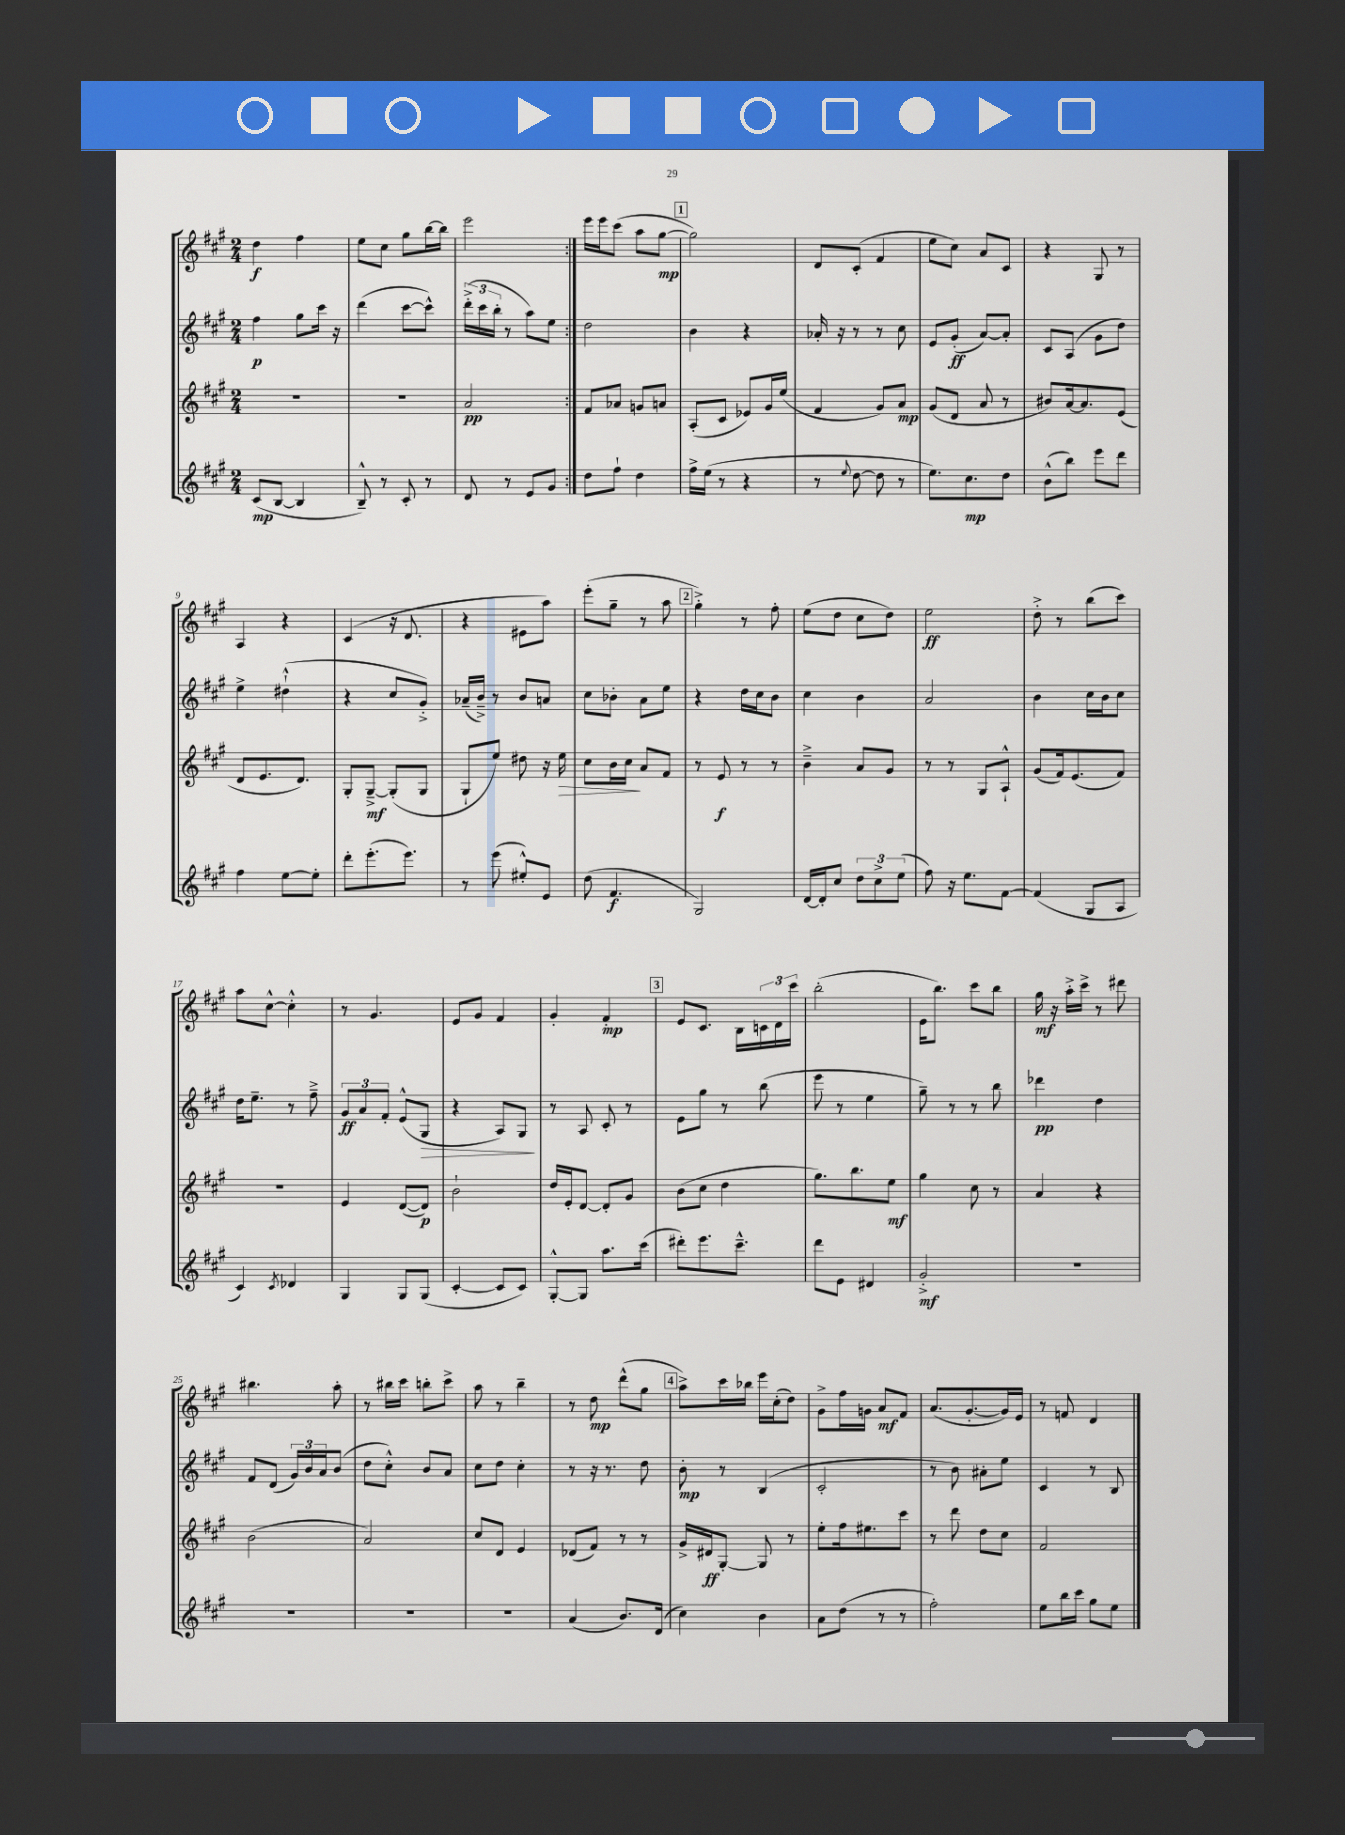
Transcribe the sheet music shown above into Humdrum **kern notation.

**kern	**kern	**kern	**kern
*staff4	*staff3	*staff2	*staff1
*clefG2	*clefG2	*clefG2	*clefG2
*k[f#c#g#]	*k[f#c#g#]	*k[f#c#g#]	*k[f#c#g#]
*M2/4	*M2/4	*M2/4	*M2/4
(8c#	2r	4ff#	4dd
[8B	.	.	.
4B]	.	8gg#	4ff#
.	.	16ccc#	.
.	.	16r	.
=	=	=	=
8B~^^)	2r	(4ddd	8ee
8r	.	.	8cc#
8c#'	.	[8ccc#	8gg#
8r	.	8ccc#^^])	[16bb
.	.	.	16bb]
=	=	=	=
8d	2a	(24ddd'^	2eee
.	.	24ccc#	.
.	.	24bb'	.
8r	.	8r	.
8e	.	8aa)	.
8g#	.	8ee	.
=:|!	=:|!	=:|!	=:|!
8dd	8f#	2dd	16eee
.	.	.	16eee
8ff#`	8a-	.	(8ccc#
4dd	8g	.	8aa
.	8a	.	[8gg#
=	=	=	=
16ff#^	(8A'	4b	2gg#])
(16ee	.	.	.
8r	8c#	.	.
4r	8e-)	4r	.
.	16g#	.	.
.	(16ee	.	.
=	=	=	=
8r	4f#	16a-'	8d
.	.	16r	.
8qqee	.	.	.
[8dd	.	8r	(8c#'
8dd]	8g#)	8r	4f#
8r	8a	8cc#	.
=	=	=	=
8.ee)	(8g#	8e	8ee
.	8d	(8g#'	8cc#)
8.cc#	.	.	.
.	8a	[8a)	8a
8dd	8r	8a']	8c#
=	=	=	=
(8b^^	8b#)	8c#	4r
8bb)	[16a	(8A	.
.	8.a]	.	.
8eee	.	8g#	8G#
8ddd	(8e	8dd)	8r
=	=	=	=
4ff#	8d	4ee^	4A
.	8.e	.	.
[8ee	.	(4dd#`^^	4r
.	8.d)	.	.
8ee']	.	.	.
=	=	=	=
8ddd'	8G#'	4r	(4c#
(8.eee'	[8G#~^	.	.
.	(8G#']	8cc#	16r
8.eee)	.	.	8.d
.	8G#	8g#'^)	.
=	=	=	=
8r	8G#`	(16a-~	4r
.	.	16b~^)	.
(8eee	8ee)	8r	.
8ee#'^^)	8dd#	8b	8e#
8e	16r	8a	8aa)
.	16ee	.	.
=	=	=	=
(8dd	8cc#	8cc#	(8eee'
4.f#	16b	8b-'	8gg#~
.	16cc#	.	.
.	8a	8a	8r
.	8f#	8ee	8aa
=	=	=	=
2G#)	8r	4r	4gg#'^)
.	8e	.	.
.	8r	16dd	8r
.	.	16cc#	.
.	8r	8b	8ff#'
=	=	=	=
[16d	4b~^	4cc#	(8ee
16d']	.	.	.
8cc#	.	.	8dd
12dd	8a	4b	8cc#
12cc#^	.	.	.
.	8g#	.	8dd)
(12ee	.	.	.
=	=	=	=
8ff#)	8r	2a	2ee
16r	8r	.	.
8.ee	.	.	.
.	8G#	.	.
[8f#	8A`^^	.	.
=	=	=	=
(4f#]	(8g#	4b	8dd'^
.	16f#)	.	8r
.	(8.e	.	.
8G#	.	16cc#	(8bb
.	.	16b	.
8A	8f#)	8cc#	8ccc#)
=	=	=	=
4c#)	2r	16dd	8aa
.	.	8.ee~	.
.	.	.	[8cc#^^
8qc#	.	.	.
4d-	.	8r	4cc#'^^]
.	.	8ff#~^	.
=	=	=	=
4G#	4e	12g#	8r
.	.	12a	.
.	.	.	4.g#
.	.	12f#'	.
8G#	([8d	(8e^^	.
(8G#	8d])	8G#	.
=	=	=	=
[4c#'	2b`	4r	8e
.	.	.	8g#
8c#]	.	8A)	4f#
8c#)	.	8G#	.
=	=	=	=
[8G#'^^	16dd	8r	4g#'
.	16e'	.	.
8G#]	[8d	8A	.
8.aa	8d']	8c#'	4f#'
.	8g#	8r	.
(16ccc#	.	.	.
=	=	=	=
8ddd#')	(8b	8e	8e
8.eee	8cc#	8gg#	8.c#
.	4dd	8r	.
8.ccc#~^^	.	.	16B
.	.	(8bb	24c
.	.	.	24d
.	.	.	24ccc#
=	=	=	=
8ddd	8.gg#)	8eee	(2bb'
8e	.	8r	.
.	8.bb	.	.
4d#	.	4ee	.
.	8ee	.	.
=	=	=	=
2g#'^	4gg#	8gg#~)	16e
.	.	.	8.bb)
.	.	8r	.
.	8cc#	8r	8ccc#
.	8r	8bb	8bb
=	=	=	=
2r	4a	4ddd-	16gg#
.	.	.	16r
.	.	.	16aa'^
.	.	.	16ccc#^
.	4r	4dd	8r
.	.	.	8ddd#
=	=	=	=
2r	(2b	8f#	4.bb#
.	.	(8d	.
.	.	24g#)	.
.	.	24b	.
.	.	24a	.
.	.	(8b	8aa'
=	=	=	=
2r	2a)	8dd	8r
.	.	8cc#'^^)	16bb#
.	.	.	16ccc#
.	.	8b	8bb'
.	.	8a	8ccc#^
=	=	=	=
2r	8cc#	8cc#	8aa
.	8d	8dd	8r
.	4e	4cc#'	4bb~
=	=	=	=
(4a	(8d-	8r	8r
.	8f#)	16r	8dd
.	.	8.r	.
8.b)	8r	.	(8ddd^^
.	8r	8dd	8gg#
(16d	.	.	.
=	=	=	=
4cc#)	16g#^	8b'	8aa^)
.	16d#	.	.
.	[8G#'	8r	16ccc#
.	.	.	16bb-
4b	8G#]	(4B	16eee
.	.	.	(16cc#'
.	8r	.	8dd)
=	=	=	=
8a	8ee'	2c#'	8g#^
(8dd	16ff#	.	16ff#
.	8.ee#	.	16g
8r	.	.	8a
8r	8ccc#	.	8f#
=	=	=	=
2ff#')	8r	8r	(8.a
.	8ddd	8b)	.
.	.	.	[8.g#'
.	8dd	8a#'	.
.	8cc#	8ee	16g#])
.	.	.	16e
=	=	=	=
8ee	2f#	4c#	8r
16bb	.	.	8f
16ccc#	.	.	.
8gg#	.	8r	4d
8ee	.	8B	.
==	==	==	==
*-	*-	*-	*-
